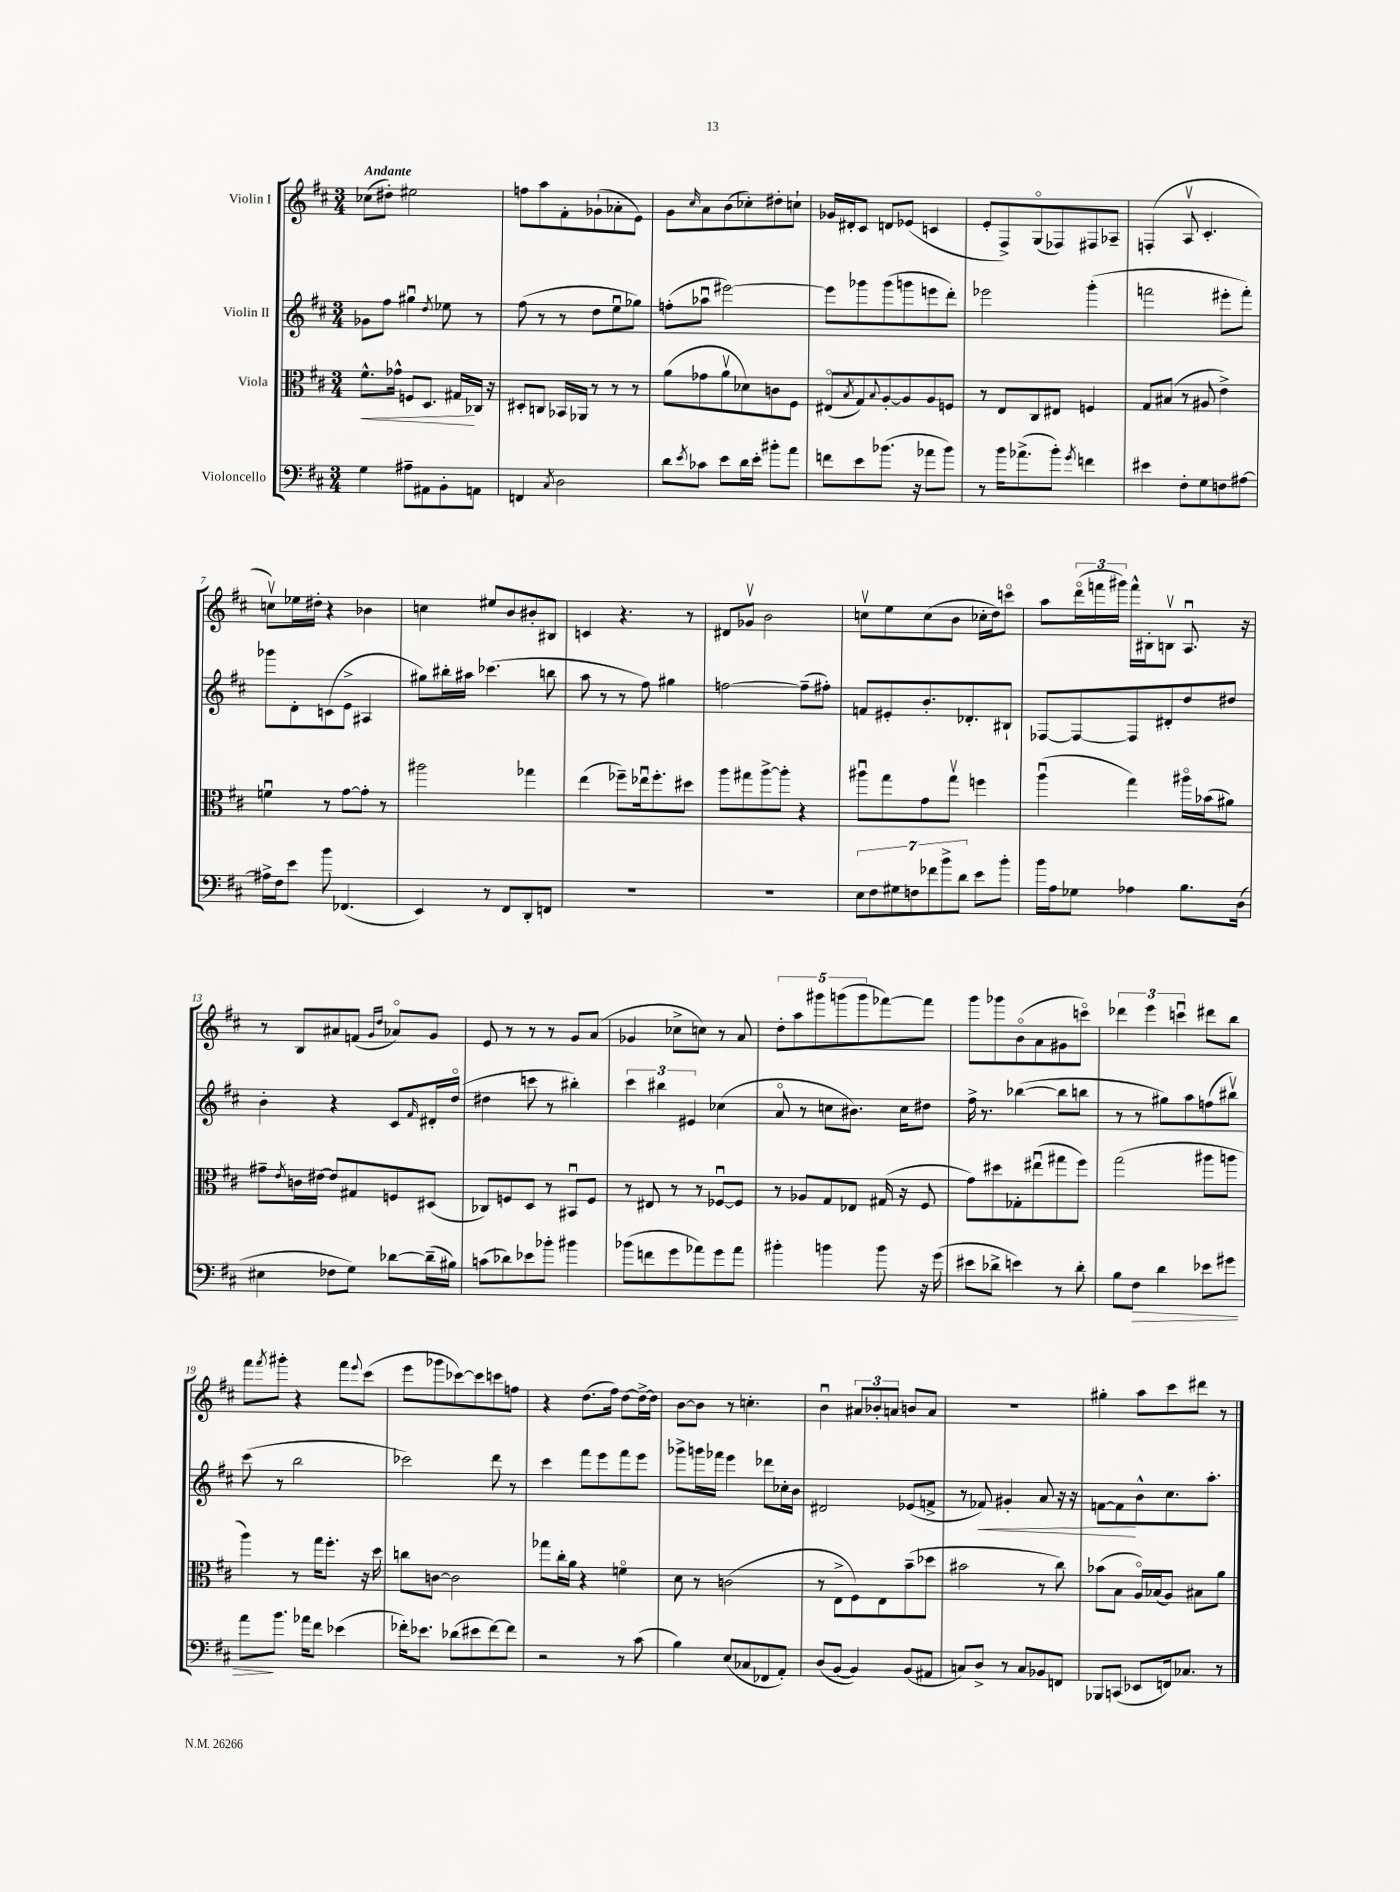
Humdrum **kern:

**kern	**kern	**kern	**kern
*staff4	*staff3	*staff2	*staff1
*clefF4	*clefC3	*clefG2	*clefG2
*k[f#c#]	*k[f#c#]	*k[f#c#]	*k[f#c#]
*M3/4	*M3/4	*M3/4	*M3/4
4G	8.f#^^	8g-	(8cc-
.	.	8ff#	8dd#')
.	16g-^^	.	.
8A#~	8F	4gg#u	2ee#
8AA#	8.D	.	.
.	.	8qdd	.
8BB'	.	8ee-	.
.	16G#	.	.
8AA	16C-	8r	.
.	16r	.	.
=	=	=	=
4FF	8D#'	(8ff#	8ff
.	8C	8r	8aa
8qC#	.	.	.
2D	16BB-	8r	8f#'
.	16AA-	.	.
.	8r	8dd	(8g-`
.	8r	8eeu	8a-'
.	8r	8gg-)	8e)
=	=	=	=
8d	(8a	(8ff'	8g
8qe	.	.	16qqcc#
8c-	8g-	8aa-u	8a
8e	8av	[2eee#)	(8b
16d	8d-)	.	8cc-')
16e'	.	.	.
8b#'	8c	.	8dd#'
8a	8F#	.	8cc`
=	=	=	=
8f	(8E#o	8eee#]	16g-
.	.	.	16d#'
.	8qB	.	.
8e	8G)	8ggg-	8c#
.	8qqB	.	.
(8.b-	[8A'	(8ggg-	8d
.	8A]	8ggg	(8e-
16r	.	.	.
8a-	8A	8eee	4c
8b-)	8F	8ddd')	.
=	=	=	=
8r	8r	2eee-	8e'
16b	8E	.	8F#^)
(8.a-^	.	.	.
.	8C#	.	(8Go
8b')	8E#	.	8F-)
8qg	.	.	.
4f	4F	(4ggg'	8F#
.	.	.	8A-~
=	=	=	=
4e#	8G	2fff	(4F'
.	(8B#	.	.
8F#'	8r	.	8Av
8G	8A#	.	4.c#'
8F	4e^)	8eee#'	.
[8A#	.	8fff')	.
=	=	=	=
16A#^]	4fu	8ggg-	8ccv)
16F#	.	.	.
8e	.	8d'	16ee-
.	.	.	16dd#'
8b	8r	(8c	4r
(4.FF-	[8g	8e^	.
.	8g']	4A#	4b-
.	8r	.	.
=	=	=	=
4EE)	2aa#	8gg#)	4cc
.	.	16bb#'	.
.	.	16aa#	.
8r	.	(4.ccc-	8ee#
8FF#	.	.	8b
8DD'	4gg-	.	8b#'
8FF	.	8bb	8B#
=	=	=	=
2.r	(4ee	8aa	4c
.	.	8r	.
.	8ff-~)	8r	4.r
.	16ee-u	8ff#)	.
.	8.ff-'	.	.
.	.	4gg#	.
.	8dd#	.	8r
=	=	=	=
2.r	8aa	[2ff	8d#
.	8gg#	.	8g-v
.	[8aa^	.	2b
.	8aa']	.	.
.	4r	(8ff~]	.
.	.	8ff#')	.
=	=	=	=
14E	8aa#u	8f	8ccv
14F#	.	.	.
.	8gg	8e#'	8ee
14G#	.	.	.
14F	.	.	.
.	8g	8.b'	(8cc
14f-	.	.	.
14b^	.	.	.
.	8ggv	.	8b
14d	.	.	.
.	.	8.d-'	.
8e	4ff	.	16cc-'
.	.	.	16dd)
8b'	.	8B#`	8ccco
=	=	=	=
16b	(4aau	[8F-	8aa
16A	.	.	.
8G-	.	8F-_	(24dddo
.	.	.	24fff
.	.	.	24ggg#)
4A-	4gg)	8F-]	16fff^^
.	.	.	16B#'
.	.	8d#'	8Bv
8.B	16aa#o	8dd	8.Au
.	(16b-	.	.
.	8a#)	8dd#	.
(16D	.	.	16r
=	=	=	=
4E#	8g#~	4b'	8r
.	8qe	.	.
.	16c	.	8B
.	[16e#	.	.
8F-	8e#]	4r	8a#
8G)	8G#	.	(8f
.	.	.	16qqg
.	.	.	16qqdd
[8d-	8F	8c#	8a-o)
.	.	16qqf#	.
(16d-~]	(8D#	16d#'	8g
16B#)	.	(16ddo	.
=	=	=	=
(8c	8C-)	4dd#	8e
8d-)	8F	.	8r
8e-	8D	8ccc	8r
8b-'	8r	8r	8r
4b#	8BB#u	4bb#')	8g
.	8F	.	(8a
=	=	=	=
(8b-	8r	6ccc#	4g-
8f	8E#	.	.
.	.	6bb#	.
8g	8r	.	8cc-^
.	.	6e#	.
8a-)	8r	.	8cc)
8g	[8F-u	(4cc-	8r
8a-	8F-]	.	8a
=	=	=	=
4b#'	8r	8ao	10dd'
.	.	.	10aa
.	8A-	8r	.
.	.	.	10ggg#
4b	8G	8cc	.
.	.	.	(10ggg
.	8E-	8.b#)	.
.	.	.	10ggg
8b	(16G#	.	[8fff-)
.	16r	16cc	.
16r	8F#	8dd#	8fff-]
(16g	.	.	.
=	=	=	=
8e#	8g)	16ff#^	8ggg
.	.	8.r	.
8d-^	8dd#	.	8ggg-
4e)	8G-'	([4bb-	(8bo
.	(8ee#u	.	8a
8r	8gg#	8bb-]	8g#
8d-'	8ff#)	8bb	8ccco)
=	=	=	=
8B	(2gg	8r	6ddd-
8F#	.	8r	.
.	.	.	6eee
4d	.	8gg#)	.
.	.	.	6cccu
.	.	8aa	.
8e-	8aa#	(8ff	8ddd#
8g#	8aa	8bb#v)	8bb
=	=	=	=
8a	4aa)	(8ccc#	8fff#
.	.	.	8qfff#
8.b	.	8r	8ggg#'
.	8r	2bb	4r
16a-	.	.	.
8f#	16gg	.	.
.	8.ff#'	.	.
(4e-	.	.	8fff#
.	.	.	8qqeee
.	16r	.	(8ccc#
.	16dd	.	.
=	=	=	=
16f-')	8cc	2ccc-)	8eee
8.e-	.	.	.
.	[8c	.	8ggg-
(8d-	2c]	.	[8ccc-)
8e#	.	.	8ccc-]
[8f-)	.	8ddd	8ccc
8f-]	.	8r	8ff
=	=	=	=
2r	8gg-	4ccc#	4r
.	16cc#'	.	.
.	16a	.	.
.	4r	8fff#	(8.dd
.	.	8eee	.
.	.	.	16ff#)
8r	4fo	8fff#	[8dd
(8c#	.	8eee	16dd^_
.	.	.	16dd]
=	=	=	=
4B)	8d	8ggg-^	[8b
.	8r	16ggg	8b]
.	.	16fff-	.
(8E	(2c	4eee	8r
8C-	.	.	4.cc'
8FF-	.	8ddd-	.
8AA')	.	16cc-'	.
.	.	16b	.
=	=	=	=
(8D	8r	2d#	4bu
[8BB	8E^	.	.
4BB])	8F#)	.	12a#
.	.	.	12b-'
.	8E	.	.
.	.	.	12a
(8BB	(8b~	(8e-	8b
8AA#	8dd-	8f^	8a
=	=	=	=
8C)	2b#	8r	2.r
8D^	.	8f-)	.
8r	.	4g#'	.
8C	.	.	.
8BB-	8r	8a	.
8FF	8cc#)	16r	.
.	.	16r	.
=	=	=	=
8BBB-	(8b-	[8f	4gg#'
(8CC	8B	8f]	.
8EE-	16Ao)	8b^^	8aa
.	(16B-	.	.
16FF)	8A)	8.cc#	8ccc#
8.C-	.	.	.
.	8B#	.	8ddd#
.	.	8.aa'	.
8r	8a	.	8r
==	==	==	==
*-	*-	*-	*-
